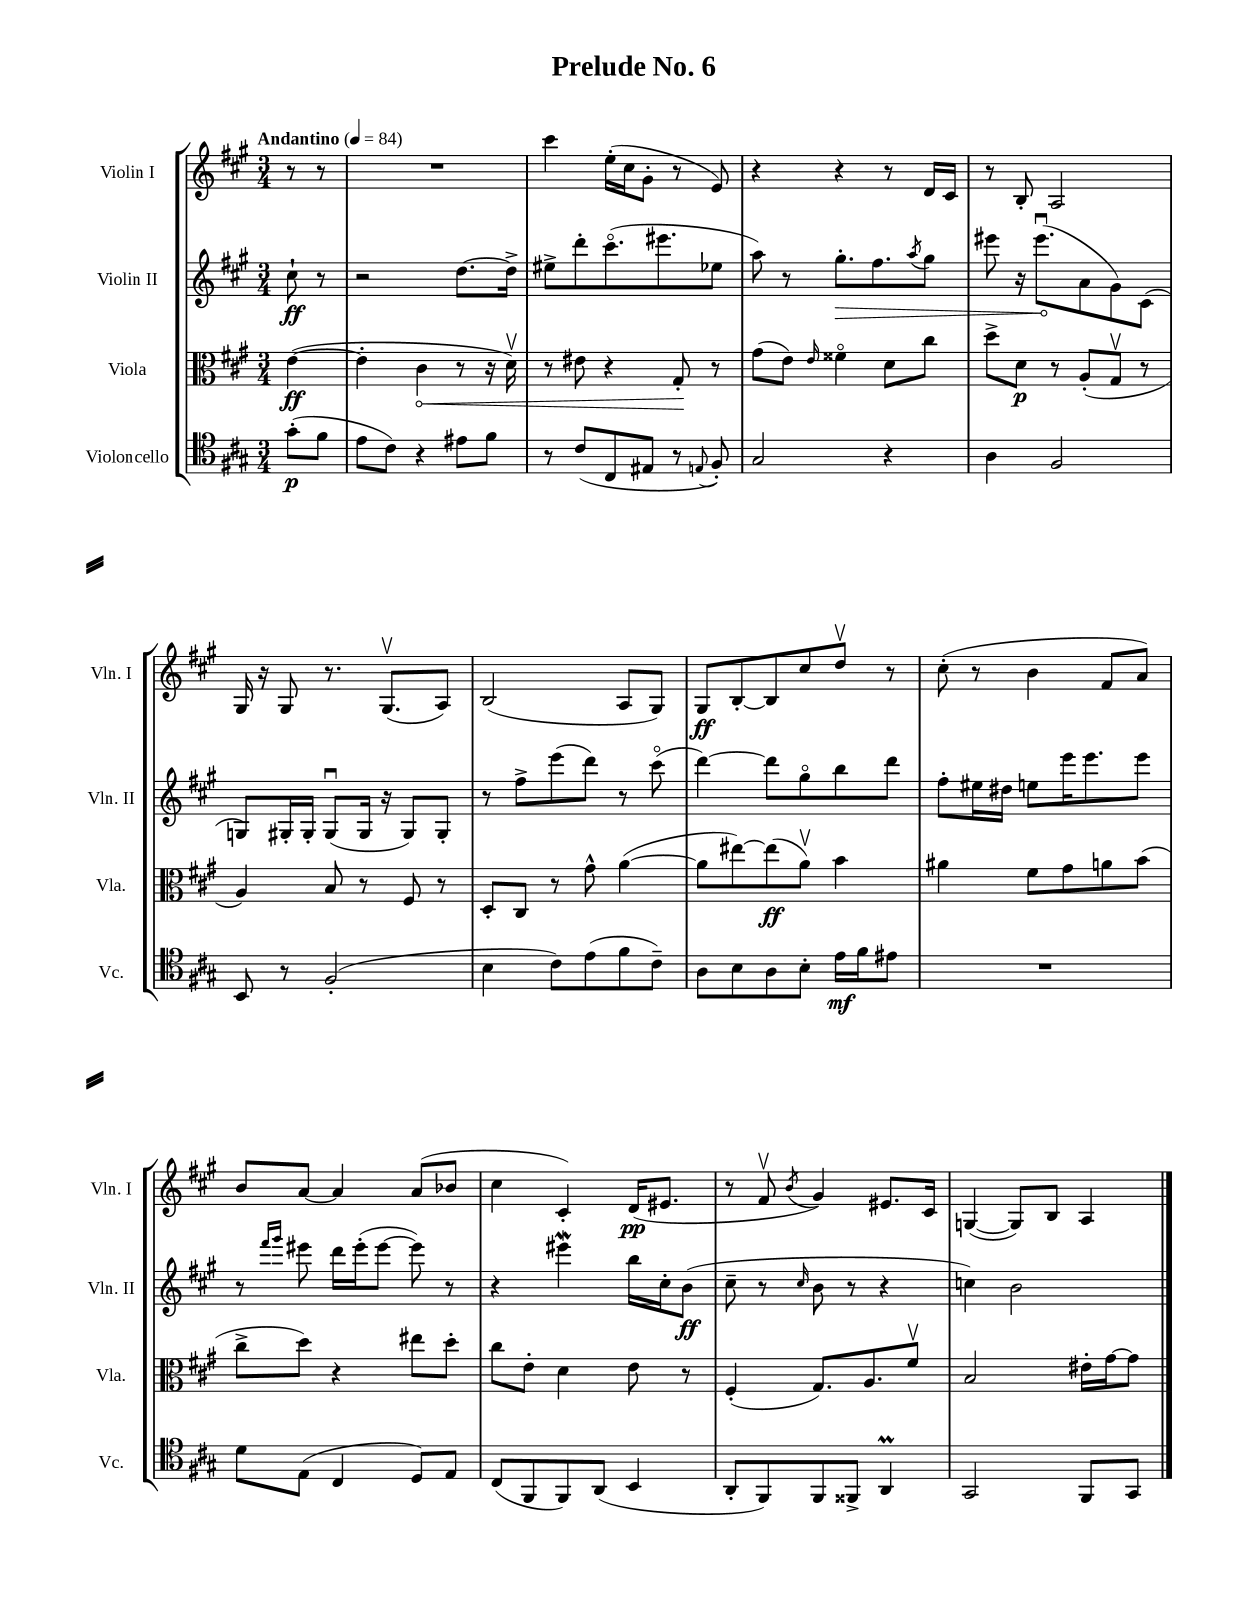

**kern	**kern	**kern	**kern
*staff4	*staff3	*staff2	*staff1
*clefC4	*clefC3	*clefG2	*clefG2
*k[f#c#g#]	*k[f#c#g#]	*k[f#c#g#]	*k[f#c#g#]
*M3/4	*M3/4	*M3/4	*M3/4
*MM84	*MM84	*MM84	*MM84
(8g#'	([4e	8cc#`	8r
8f#	.	8r	8r
=	=	=	=
8e	4e']	2r	2.r
8c#)	.	.	.
4r	4c#	.	.
8e#	8r	[8.dd	.
8f#	16r	.	.
.	16dv)	16dd^]	.
=	=	=	=
8r	8r	8ee#^	4ccc#
(8c#	8e#	8ddd'	.
8C#	4r	(8.ccc#o	(16ee'
.	.	.	16cc#
8E#	.	.	8g#'
.	.	8.eee#	.
8r	8G#'	.	8r
8qqE	.	.	.
8F#')	8r	8ee-	8e)
=	=	=	=
2G#	(8g#	8aa)	4r
.	8e)	8r	.
.	16qqe	.	.
.	4f##o	8.gg#'	4r
.	.	8.ff#	.
4r	8d	.	8r
.	.	8qaa	.
.	8cc#	8gg#	16d
.	.	.	16c#
=	=	=	=
4A	8dd^	8eee#	8r
.	8d	16r	8B'
.	.	(8.eee#u	.
2F#	8r	.	2A
.	(8A'	8a	.
.	8G#v	8g#)	.
.	8r	(8c#	.
=	=	=	=
8BB	4A)	8G)	16G#
.	.	.	16r
8r	.	16G#'	8G#
.	.	16G#'	.
(2F#'	8B	(8G#u	8.r
.	8r	16G#	.
.	.	16r	(8.G#v
.	8F#	8G#)	.
.	8r	8G#'	8A)
=	=	=	=
4B	8D'	8r	(2B
.	8C#	8ff#^	.
8c#)	8r	(8eee	.
(8e	8g#^^	8ddd)	.
8f#	([4a	8r	8A
8c#~)	.	(8ccc#o	8G#)
=	=	=	=
8A	8a]	[4ddd)	8G#
8B	[8ee#)	.	[8B'
8A	(8ee#]	8ddd]	8B]
8B'	8av)	8gg#o	8cc#
16e	4b	8bb	8ddv
16f#	.	.	.
8e#	.	8ddd	8r
=	=	=	=
2.r	4a#	8ff#'	(8cc#'
.	.	16ee#	8r
.	.	16dd#	.
.	8f#	8ee	4b
.	8g#	16eee	.
.	.	8.eee	.
.	8a	.	8f#
.	(8b	8eee	8a)
=	=	=	=
8d	8cc#^	8r	8b
.	.	16qqfff#	.
.	.	16qqggg#	.
(8E	8dd)	8eee#	[8a
4C#	4r	16ddd	4a]
.	.	(16eee#'	.
.	.	[8eee#	.
8D)	8ee#	8eee#])	(8a
8E	8dd'	8r	8b-
=	=	=	=
(8C#	8cc#	4r	4cc#
8FF#	8e'	.	.
8FF#)	4d	4eee#	4c#')
(8AA	.	.	.
4BB	8e	16bb	(16d
.	.	16cc#'	8.e#
.	8r	(8b	.
=	=	=	=
8AA'	(4F#'	8cc#~	8r
8FF#)	.	8r	8f#v
.	.	16qqcc#	8qb
8FF#	8.G#)	8b	4g#)
8FF##^	.	8r	.
.	8.A	.	.
4AA	.	4r	8.e#
.	8f#v	.	.
.	.	.	16c#
=	=	=	=
2GG#	2B	4cc)	([4G
.	.	2b	8G])
.	.	.	8B
8FF#	16e#'	.	4A
.	[16g#	.	.
8GG#	8g#]	.	.
==	==	==	==
*-	*-	*-	*-
